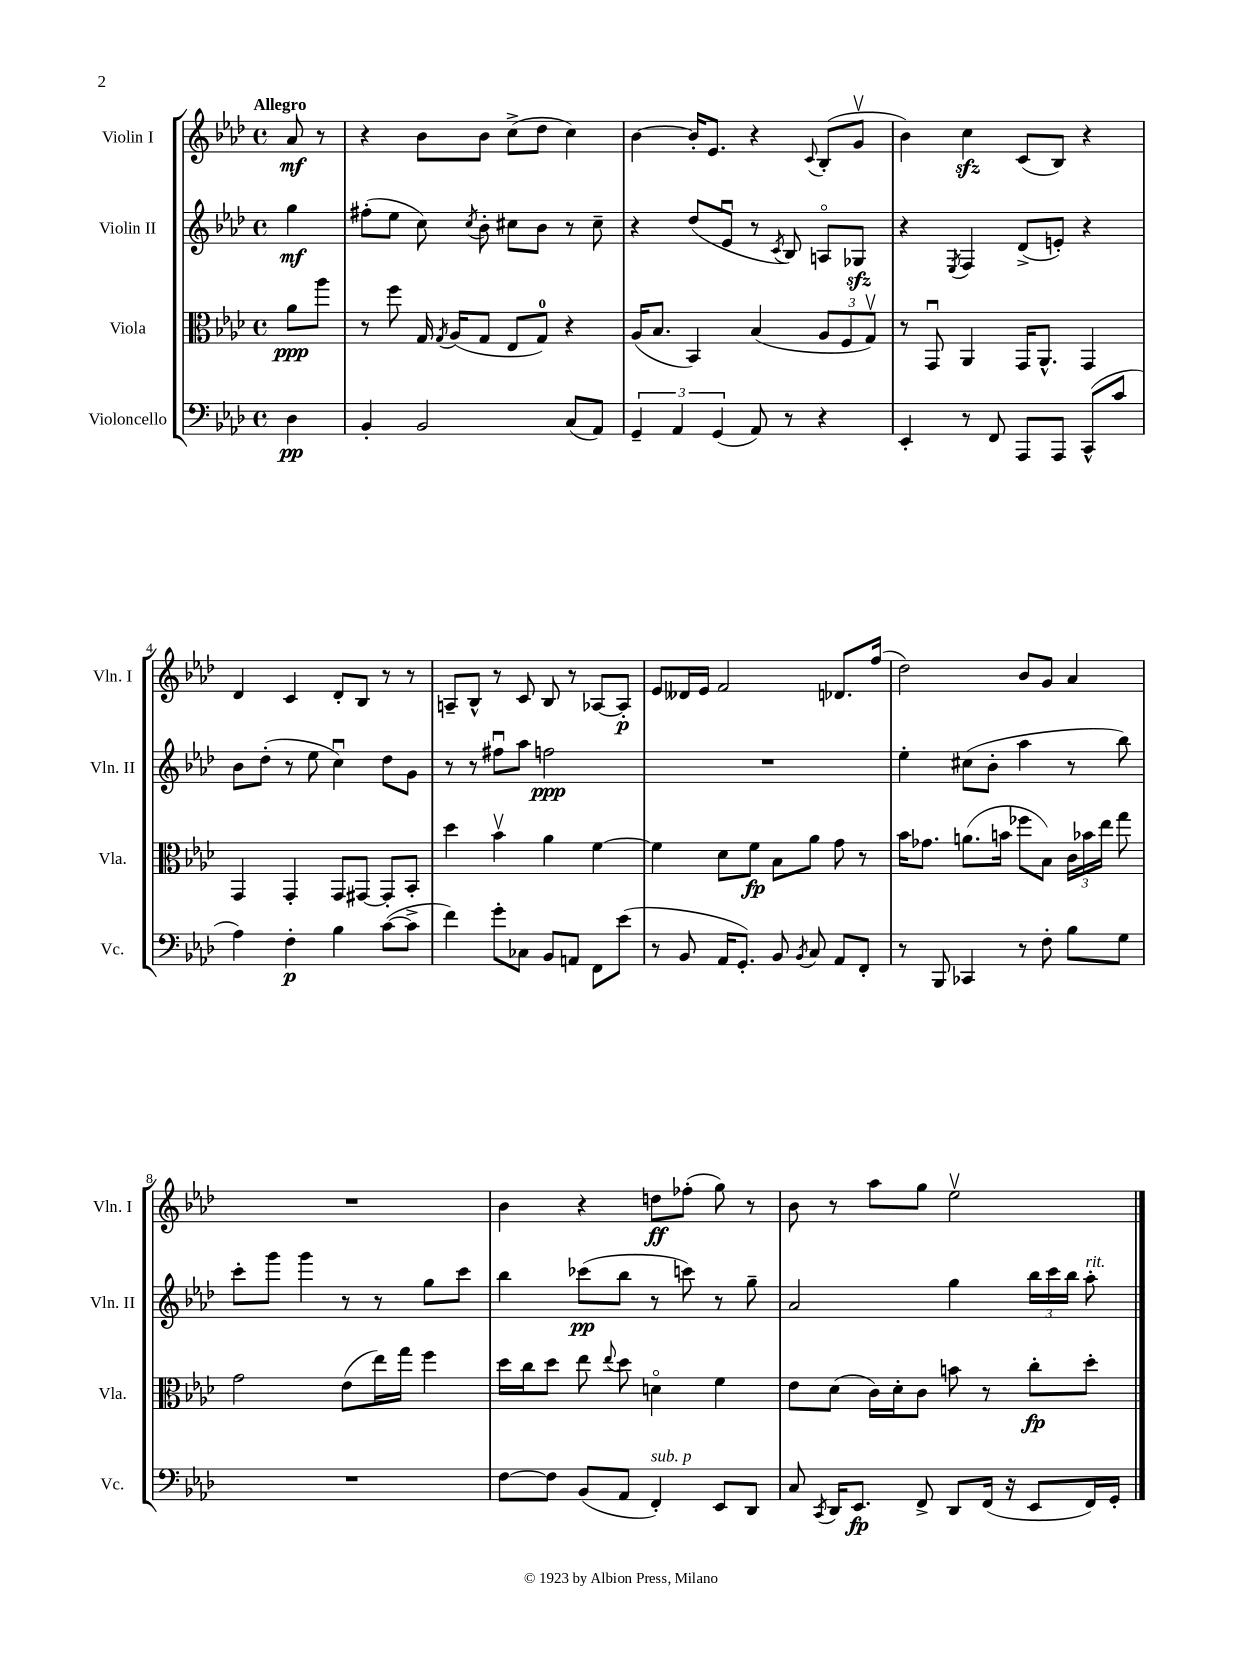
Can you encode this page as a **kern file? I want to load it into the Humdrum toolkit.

**kern	**kern	**kern	**kern
*staff4	*staff3	*staff2	*staff1
*clefF4	*clefC3	*clefG2	*clefG2
*k[b-e-a-d-]	*k[b-e-a-d-]	*k[b-e-a-d-]	*k[b-e-a-d-]
*M4/4	*M4/4	*M4/4	*M4/4
*met(c)	*met(c)	*met(c)	*met(c)
4D-	8a-	4gg	8a-
.	8aa-	.	8r
=	=	=	=
4BB-'	8r	(8ff#'	4r
.	8ff	8ee-	.
2BB-	16G	8cc)	8b-
.	8qG	.	.
.	(16A-	.	.
.	.	8qcc	.
.	8G	8b-'	8b-
.	8E-	8cc#	(8cc^
.	8G)	8b-	8dd-
(8C	4r	8r	4cc)
8AA-)	.	8cc#~	.
=	=	=	=
6GG~	(16A-	4r	[4b-
.	8.B-	.	.
6AA-	.	.	.
.	4BB-)	(8dd-	16b-']
.	.	.	8.e-
(6GG	.	.	.
.	.	8e-u	.
8AA-)	(4B-	8r	4r
.	.	8qc	.
8r	.	8B-)	.
.	.	.	8qqc
4r	12A-	8Ao	(8B-'
.	12F	.	.
.	.	8G-	8gv
.	12Gv)	.	.
=	=	=	=
4EE-'	8r	4r	4b-)
.	8GGu	.	.
.	.	8qE-	.
8r	4AA-	4F	4cc
8FF	.	.	.
8AAA-	16GG	(8d-^	(8c
.	8.AA-^^	.	.
8AAA-	.	8e')	8B-)
(8CC^^	4GG	4r	4r
8c	.	.	.
=	=	=	=
4A-)	4GG	8b-	4d-
.	.	(8dd-'	.
4F'	4GG'	8r	4c
.	.	8ee-	.
4B-	8GG	4ccu)	8d-'
.	[8GG#	.	8B-
([8c	8GG#']	8dd-	8r
8c^]	8BB-'	8g	8r
=	=	=	=
4f)	4dd-	8r	8A~
.	.	8r	8B-^^
8g'	4b-v	8ff#u	8r
8C-	.	8aa-	8c
8BB-	4a-	2ff	8B-
8AA	.	.	8r
8FF	[4f	.	[8A-
(8e-	.	.	8A-']
=	=	=	=
8r	4f]	1r	8e-
8BB-	.	.	16d--
.	.	.	16e-
16AA-	8d-	.	2f
8.GG')	.	.	.
.	8f	.	.
8BB-	8B-	.	.
8qBB-	.	.	.
8C	8a-	.	.
8AA-	8g	.	8.d-
8FF'	8r	.	.
.	.	.	(16ff
=	=	=	=
8r	16b-	4ee-'	2dd-)
.	8.g-	.	.
8BBB-	.	.	.
4CC-	(8.a	(8cc#	.
.	.	8b-'	.
.	16b	.	.
8r	8ff-	4aa-	8b-
8F'	8B-)	.	8g
8B-	24c	8r	4a-
.	24b-	.	.
.	24ee-	.	.
8G	8gg	8bb-)	.
=	=	=	=
1r	2g	8ccc'	1r
.	.	8ggg	.
.	.	4ggg	.
.	(8e-	8r	.
.	16ee-)	8r	.
.	16gg	.	.
.	4ff	8gg	.
.	.	8ccc	.
=	=	=	=
[8F	16dd-	4bb-	4b-
.	16cc	.	.
8F]	8dd-	.	.
(8BB-	8ee-	(8ccc-	4r
.	8qqee-	.	.
8AA-	8dd-	8bb-	.
4FF')	4do	8r	8dd
.	.	8ccc)	(8ff-'
8EE-	4f	8r	8gg)
8DD-	.	8gg~	8r
=	=	=	=
8C	8e-	2a-	8b-
8qCC	.	.	.
16DD-	(8d-	.	8r
8.EE-	.	.	.
.	16c)	.	8aa-
.	16d-'	.	.
8FF^	8c	.	8gg
8DD-	8b	4gg	2ee-v
(16FF	8r	.	.
16r	.	.	.
8EE-	8cc'	24bb-	.
.	.	24ccc	.
.	.	24bb-	.
16FF)	8dd-'	8aa-'	.
16GG'	.	.	.
==	==	==	==
*-	*-	*-	*-
